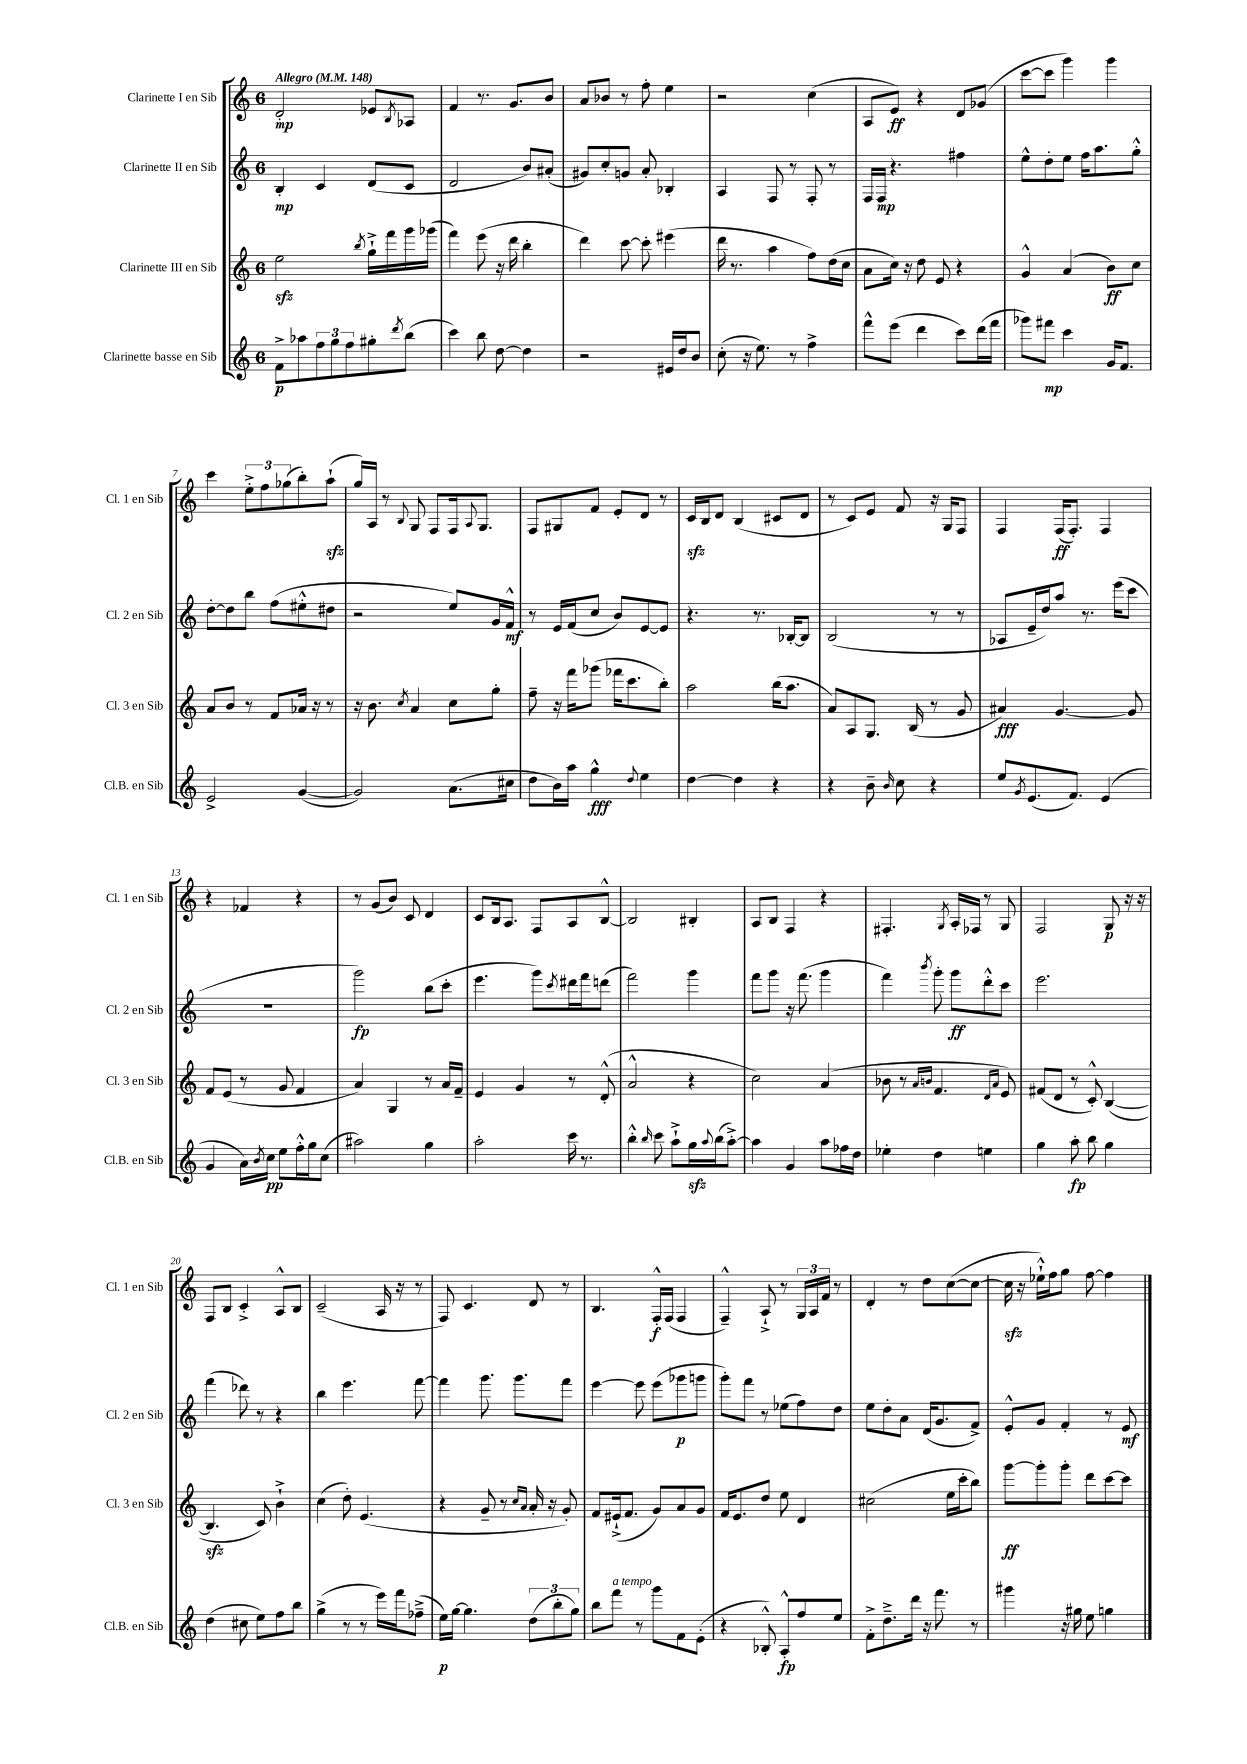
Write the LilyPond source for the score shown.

<<
\new StaffGroup <<
\new Staff = "s0" \with { instrumentName = "Clarinette I en Sib" shortInstrumentName = "Cl. 1 en Sib" } {
    \clef treble \key c \major \once \override Staff.TimeSignature.style = #'single-digit \time 6/8 \tempo "Allegro" 4 = 148
    d'2-.\mp ees'8 \acciaccatura { b8 } aes8 |
    f'4 r8. g'8. b'8 |
    a'8 bes'8 r8 f''8-. e''4 |
    r2 c''4( |
    a8 e'8\ff) r4 d'8 ges'8( |
    c'''8~ c'''8 g'''4) g'''4 |
    c'''4 \tuplet 3/2 { e''8-.-> f''8 ges''8( } b''8-.) a''8-!\sfz( |
    g''16) a16 r8 \appoggiatura { b8 } g8 f8 f16 \appoggiatura { a8 } g8. |
    f8 gis8 f'8 e'8-. d'8 r8 |
    c'16\sfz b16 d'8 b4( cis'8 d'8 |
    r8 c'8) e'8 f'8 r16 g16 f8 |
    f4 f16\ff( f8.-.) f4 |
    r4 fes'4 r4 |
    r8 g'8( b'8) c'8 d'4 |
    c'8 b16 a8. f8 a8 b8~-^ |
    b2 bis4-. |
    a8 b8 f4 r4 |
    fis4.-. \acciaccatura { g8 } a16-. fes16 r8 g8 |
    f2 g8\p r16 r16 |
    f8 b8 c'4-.-> a8-^ b8 |
    c'2--( a16 r16 r8 |
    f8) c'4. d'8 r8 |
    b4. f16-.-^\f f16( f4 |
    f4---^) a8-!-> r8 \tuplet 3/2 { g16 a16 f'16 } r8 |
    d'4-. r8 d''8 c''8~( c''8~ |
    c''16\sfz r16 ees''16-!-^) f''16 g''8 f''8~ f''4 \bar "|." |
}
\new Staff = "s1" \with { instrumentName = "Clarinette II en Sib" shortInstrumentName = "Cl. 2 en Sib" } {
    \clef treble \key c \major \once \override Staff.TimeSignature.style = #'single-digit \time 6/8
    b4-.\mp c'4 d'8( c'8 |
    d'2 b'8) ais'8-.( |
    gis'8) c''8-. g'8 a'8-. bes4-. |
    a4 f8 r8 f8-. r8 |
    f16 f16\mp r4. fis''4 |
    e''8-^ d''8-. e''8 f''16 a''8. g''8-.-^ |
    d''8~-. d''8 b''8 f''8( eis''8-.-^ dis''8 |
    r2 e''8) g'16 f'16-^\mf |
    r8 e'16 f'16( c''8 b'8) e'8~ e'8 |
    r4. r8. bes16~-. bes8 |
    b2( r8 r8 |
    aes8 e'16-- d''16) a''8 r8. e'''16( c'''8 |
    R2. |
    g'''2\fp) b''8( c'''8-. |
    e'''4. g'''8) \acciaccatura { c'''8 } dis'''16 f'''16 d'''8( |
    f'''2) g'''4 |
    f'''8 g'''8 r16 f'''8.( g'''4 |
    f'''4) \acciaccatura { b'''8 } g'''8-. g'''8\ff d'''8-.-^ c'''8 |
    e'''2. |
    f'''4( des'''8) r8 r4 |
    b''4 e'''4. f'''8~ |
    f'''4 g'''8. g'''8. f'''8 |
    e'''4~ e'''8 e'''8( ges'''8\p g'''8 |
    g'''8-.) f'''8 r8 ees''8( f''8) d''8 |
    e''8 d''8-. a'8 d'16( g'8. f'8->) |
    e'8-.-^ g'8 f'4-. r8 e'8\mf \bar "|." |
}
\new Staff = "s2" \with { instrumentName = "Clarinette III en Sib" shortInstrumentName = "Cl. 3 en Sib" } {
    \clef treble \key c \major \once \override Staff.TimeSignature.style = #'single-digit \time 6/8
    e''2\sfz \acciaccatura { b''8 } g''16-!-> f'''16 g'''16 ges'''16( |
    f'''4) e'''8( r16 d'''16 b''4-. |
    d'''4) c'''8~ c'''8-. eis'''4( |
    d'''16 r8. a''4 f''8) d''16( c''16 |
    a'8 c''16) r16 d''8 e'8 r4 |
    g'4-^ a'4( b'8\ff) c''8 |
    a'8 b'8 r8 f'8 aes'16 r16 r8 |
    r16 b'8. \acciaccatura { c''8 } a'4 c''8 g''8-. |
    f''8-- r16 f'''16 ges'''8( fes'''16 c'''8. b''8-.) |
    a''2 b''16( a''8. |
    a'8) a8 g8. b16( r8 g'8 |
    ais'4\fff) g'4.~ g'8 |
    f'8 e'8( r8 g'8 f'4 |
    a'4) g4 r8 a'16 f'16-- |
    e'4 g'4 r8 d'8-.-^( |
    a'2-^ r4 |
    c''2) a'4( |
    bes'8 r8 \grace { a'16 b'16 } f'4. \grace { d'16 a'16 } e'8) |
    fis'8( d'8 r8 c'8-.-^) b4~( |
    b4.\sfz c'8) b'4-!-> |
    c''4( d''8-.) e'4.( |
    r4 g'8-- r8 \grace { c''16 a'16 } a'16-. r16 g'8-.) |
    f'8 eis'16-!->( f'8. g'8) a'8 g'8 |
    f'16 e'8. d''8 e''8 d'4 |
    cis''2( e''16 c'''16-. b''8) |
    g'''8~\ff g'''8-. g'''8-. d'''8 c'''8~ c'''8 \bar "|." |
}
\new Staff = "s3" \with { instrumentName = "Clarinette basse en Sib" shortInstrumentName = "Cl.B. en Sib" } {
    \clef treble \key c \major \once \override Staff.TimeSignature.style = #'single-digit \time 6/8
    f'8->\p aes''8 \tuplet 3/2 { f''8 g''8 f''8 } gis''8-. \acciaccatura { d'''8 } b''8( |
    c'''4) b''8 d''8~ d''4 |
    r2 eis'16 d''16 b'8 |
    c''8-.( r16 e''8.) r8 f''4-> |
    f'''8-^ e'''8( d'''4 c'''8) d'''16( f'''16 |
    ges'''8) fis'''8\mp c'''4 g'16 f'8. |
    e'2-> g'4~( |
    g'2) a'8.( cis''16 |
    d''8 b'16) a''16 g''4-^\fff \appoggiatura { d''8 } e''4 |
    d''4~ d''4 r4 |
    r4 b'8-- \grace { b'16 } c''8 r4 |
    e''8 \acciaccatura { g'8 } e'8.( f'8.) e'4( |
    g'4 a'16) \acciaccatura { b'8 } c''16\pp e''8 f''16-.-^ g''16 c''8( |
    ais''2) g''4 |
    a''2-. c'''16 r8. |
    b''4-.-^ \grace { b''16 } c'''8 a''8-!-> g''16\sfz \appoggiatura { a''8 } b''16( a''8~-.->) |
    a''4 g'4 a''8 fes''16 d''16 |
    ees''4-. d''4 e''4 |
    g''4 a''8-.\fp b''8 g''4 |
    d''4( cis''8 e''8) f''8 b''8 |
    g''4->( r8 r8 e'''16) f'''16 fes''8--->( |
    e''16\p) g''16~ g''4. \tuplet 3/2 { d''8( b''8-. g''8) } |
    b''8 f'''8^\markup { \italic "a tempo" } r8 g'''8 f'8 e'8-.( |
    r4 bes8-.-^) a8-.-^\fp f''8 e''8 |
    f'8-.-> d''8.---> d'''16 r16 f'''8. r8 |
    gis'''4 r16 gis''16 e''8 g''4 \bar "|." |
}
>>
>>
